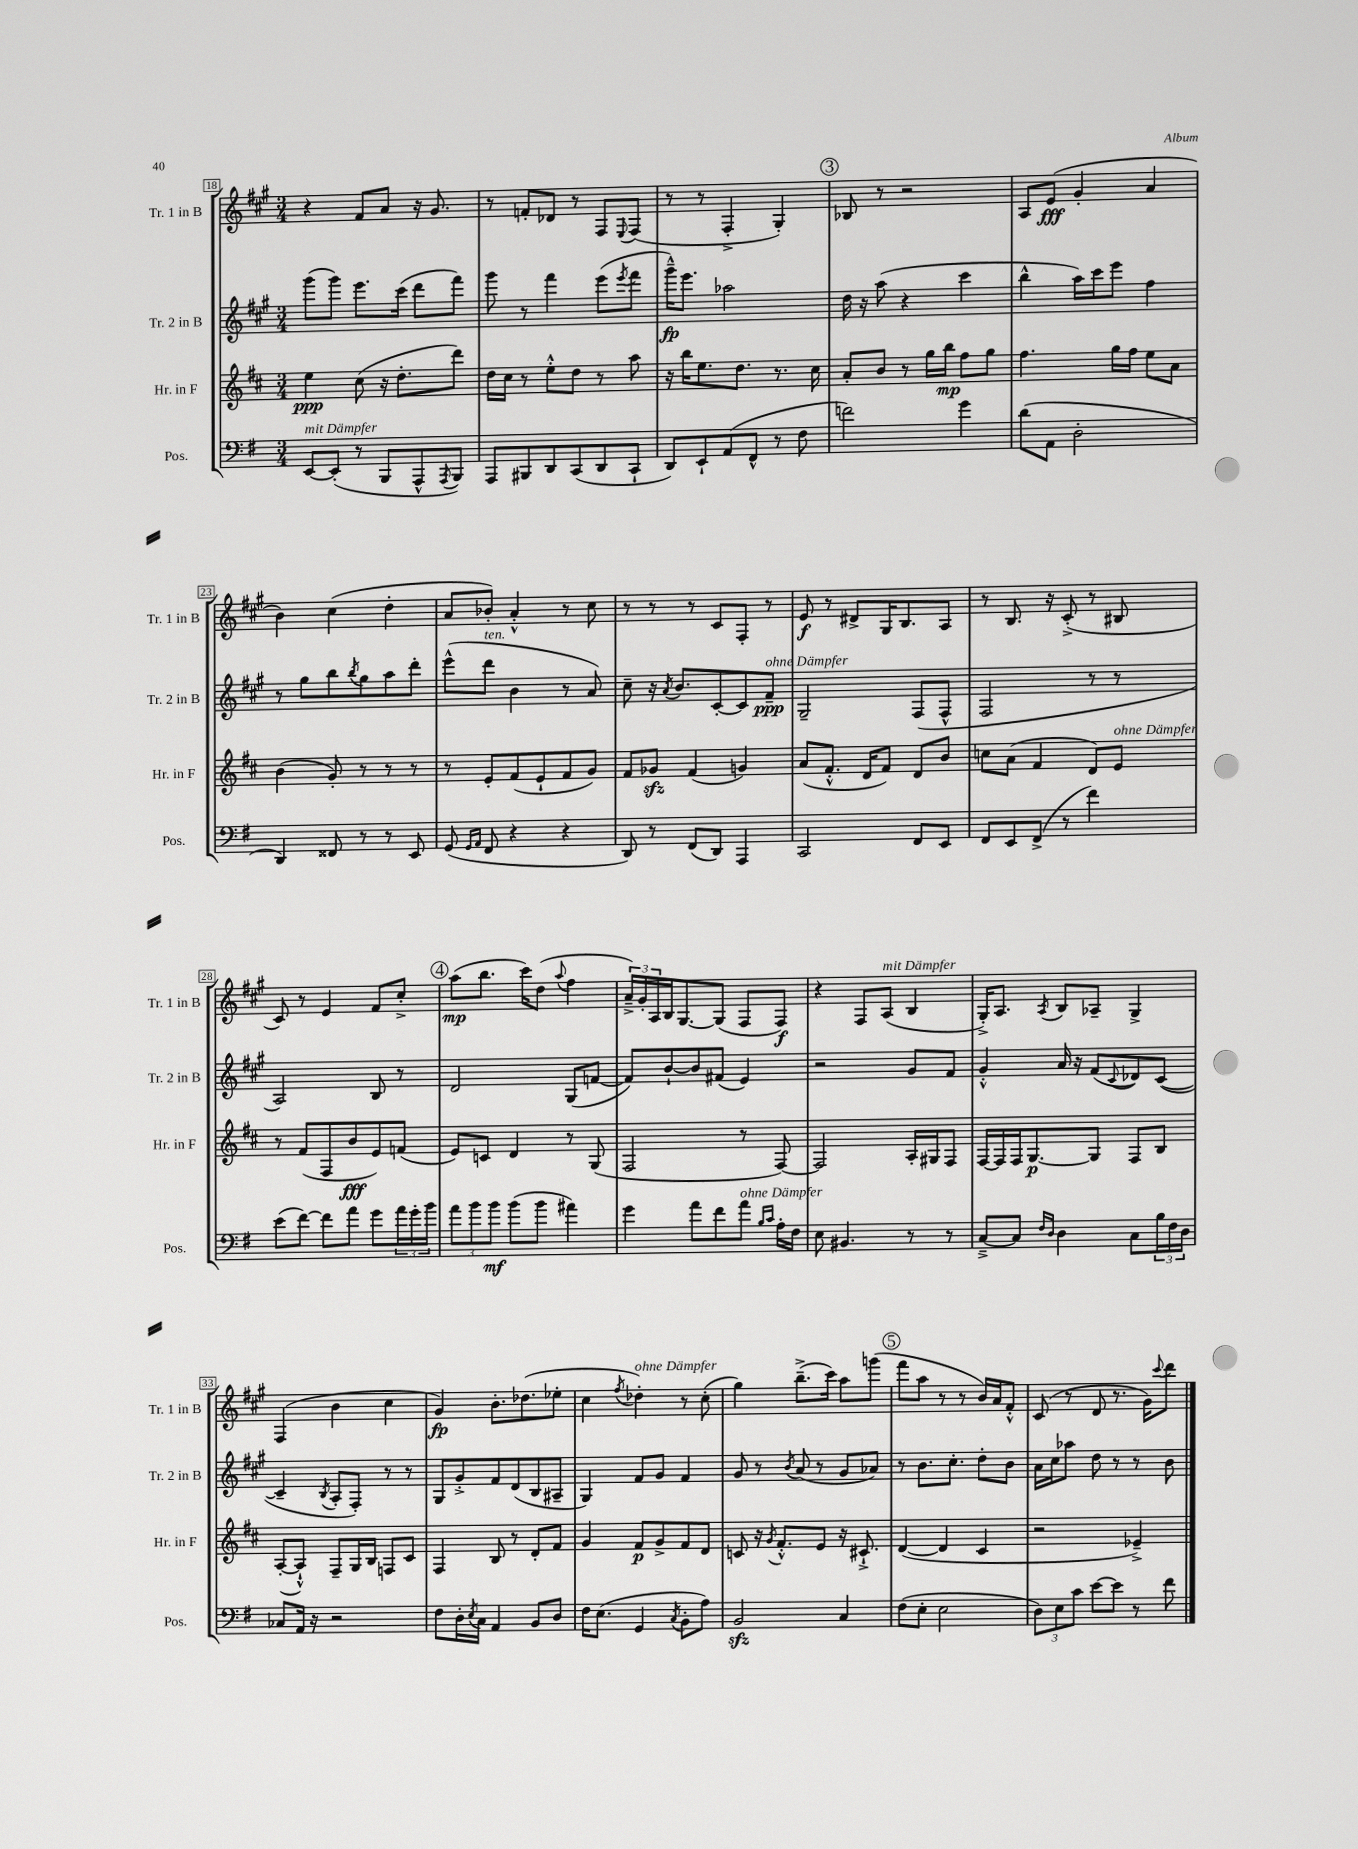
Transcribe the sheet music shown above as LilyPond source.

<<
\new StaffGroup <<
\new Staff = "s0" \with { instrumentName = "Tr. 1 in B" shortInstrumentName = "Tr. 1 in B" } {
    \clef treble \key a \major \numericTimeSignature \time 3/4
    r4 fis'8 a'8 r16 gis'8. |
    r8 f'8-. des'8 r8 fis8 \appoggiatura { e8 } fis8( |
    r8 r8 fis4-.-> gis4-.) |
    \mark \markup { \circle "3" } bes8 r8 r2 |
    a8 e'8\fff( gis'4-. a'4 |
    b'4) cis''4( d''4-. |
    a'8 bes'8-.) a'4-.-^ r8 cis''8 |
    r8 r8 r8 cis'8 fis8-. r8 |
    e'8\f r8 dis'8-> gis16 b8. a8 |
    r8 b8. r16 cis'8-.->( r8 bis8 |
    cis'8) r8 e'4 fis'8 cis''8-.-> |
    \mark \markup { \circle "4" } a''8\mp( b''8. cis'''16) d''8( \appoggiatura { a''8 } fis''4 |
    \tuplet 3/2 { a'16--->) gis'16-. a16 } b16 gis8.~ gis8( fis8 fis8\f) |
    r4 fis8 a8^\markup { \italic "mit Dämpfer" }( b4 |
    gis16-.->) a8. \acciaccatura { a8 } b8 aes8-- gis4-> |
    fis4( b'4 cis''4 |
    gis'4\fp) b'8.-. des''8.( ees''8-. |
    cis''4 \acciaccatura { fis''8 } des''4-.^\markup { \italic "ohne Dämpfer" }) r8 cis''8-.( |
    gis''4) b''8.--->( cis'''16) a''8 g'''8( |
    \mark \markup { \circle "5" } fis'''8 a''8 r8 r8 b'16) a'16 fis'8-.-^ |
    cis'8( r8 d'8 r8. gis'16) \appoggiatura { cis'''8 } d'''8 \bar "|." |
}
\new Staff = "s1" \with { instrumentName = "Tr. 2 in B" shortInstrumentName = "Tr. 2 in B" } {
    \clef treble \key a \major \numericTimeSignature \time 3/4
    gis'''8( gis'''8) e'''8. cis'''16( d'''8 fis'''8) |
    gis'''8 r8 fis'''4 e'''8( \acciaccatura { e'''8 } fis'''8 |
    gis'''16---^\fp) e'''8. aes''2 |
    \mark \markup { \circle "3" } d''16 r16 a''8( r4 cis'''4 |
    b''4-^ a''16) cis'''16 e'''8 fis''4 |
    r8 gis''8 b''8 \acciaccatura { b''8 } gis''8 a''8 d'''8-. |
    e'''8-^( d'''8^\markup { \italic "ten." } b'4 r8 a'8) |
    cis''8-- r16 \acciaccatura { a'8 } b'8. cis'8~-. cis'8 fis'8--\ppp^\markup { \italic "ohne Dämpfer" } |
    gis2-- fis8( fis8-^ |
    fis2 r8 r8 |
    a2) b8 r8 |
    \mark \markup { \circle "4" } d'2 gis8( f'8~ |
    f'8) b'8~-! b'8 fis'8( e'4) |
    r2 gis'8 fis'8 |
    gis'4-.-^ a'16 r16 fis'8( \appoggiatura { cis'8 } des'8) cis'8~( |
    cis'4-- \acciaccatura { b8 } a8-. fis8-.) r8 r8 |
    gis8 gis'8-.-> fis'8 d'8( b8 ais8-- |
    gis4) fis'8 gis'8 fis'4 |
    gis'8 r8 \acciaccatura { b'8 } a'8( r8 gis'8 aes'8) |
    \mark \markup { \circle "5" } r8 b'8. cis''8.-. d''8-. b'8 |
    a'16 cis''16 aes''8 d''8 r8 r8 b'8 \bar "|." |
}
\new Staff = "s2" \with { instrumentName = "Hr. in F" shortInstrumentName = "Hr. in F" } {
    \clef treble \key d \major \numericTimeSignature \time 3/4
    e''4\ppp cis''8( r16 d''8.-. d'''8) |
    d''16 cis''16 r8 e''8-.-^ d''8 r8 a''8 |
    r16 b''16 e''8. d''8. r8. cis''16 |
    \mark \markup { \circle "3" } a'8-. b'8 r8 g''16 b''16\mp fis''8 g''8 |
    fis''4. g''16 fis''16 e''8 a'8 |
    b'4( g'8-.) r8 r8 r8 |
    r8 e'8-. fis'8( e'8-! fis'8 g'8) |
    fis'8 ges'8\sfz fis'4( g'4) |
    a'8( fis'8.-.-^ d'16 fis'8) d'8 b'8 |
    c''8 a'8( fis'4 d'8) e'8^\markup { \italic "ohne Dämpfer" } |
    r8 fis'8( fis8 b'8\fff e'8) f'8( |
    \mark \markup { \circle "4" } e'8) c'8 d'4 r8 g8( |
    fis2 r8 fis8~) |
    fis2 a16-. gis16 fis8 |
    fis16~ fis16 fis16 g8.~\p g8 fis8 b8 |
    a8~-.( a8-!-^) fis8-- g16 b16 f8 cis'8 |
    fis4 b8 r8 d'8-. fis'8 |
    g'4 fis'8\p g'8-> fis'8 d'8 |
    c'8 r16 \acciaccatura { g'8 } fis'8.-.-^ e'8 r16 cis'8.-!-> |
    \mark \markup { \circle "5" } d'4~( d'4 cis'4 |
    r2 ees'4--->) \bar "|." |
}
\new Staff = "s3" \with { instrumentName = "Pos." shortInstrumentName = "Pos." } {
    \clef bass \key g \major \numericTimeSignature \time 3/4
    e,8~^\markup { \italic "mit Dämpfer" } e,8-.( r8 b,,8 a,,8-^ \acciaccatura { a,,8 } b,,8) |
    a,,8 bis,,8 d,8 c,8( d,8 c,8-! |
    d,8) e,8-! a,8( fis,8-^ r8 fis8 |
    \mark \markup { \circle "3" } f'2) g'4 |
    d'8( a,8 d2-. |
    d,4) fisis,8 r8 r8 e,8 |
    g,8( \grace { g,16 a,16 } fis,8 r4 r4 |
    d,8) r8 fis,8( d,8) a,,4 |
    c,2 fis,8 e,8 |
    fis,8 e,8 fis,8->( r8 fis'4) |
    e'8( fis'8~) fis'8 a'8 g'8 \tuplet 3/2 { a'16 g'16-. b'16 } |
    \mark \markup { \circle "4" } \tuplet 3/2 { a'8 b'8 b'8\mf } b'8( b'8 ais'4) |
    g'4 a'8 fis'8 a'8^\markup { \italic "ohne Dämpfer" } \grace { b16 c'16 } a16-. fis16 |
    e8 bis,4. r8 r8 |
    c8~---> c8 \grace { fis16 d16 } d4 c8 \tuplet 3/2 { b16 fis16 d16 } |
    ces8 a,16 r16 r2 |
    fis8 d16-. \acciaccatura { e8 } c16 a,4 b,8 d8 |
    fis16 e8.( g,4 \acciaccatura { c8 } b,8-. a8) |
    b,2\sfz c4 |
    \mark \markup { \circle "5" } fis8( e8-. e2 |
    \tuplet 3/2 { d8) e8 c'8 } e'8~ e'8 r8 fis'8 \bar "|." |
}
>>
>>
\layout { \context { \Score currentBarNumber = #18 \override BarNumber.stencil = #(make-stencil-boxer 0.1 0.3 ly:text-interface::print) } }
